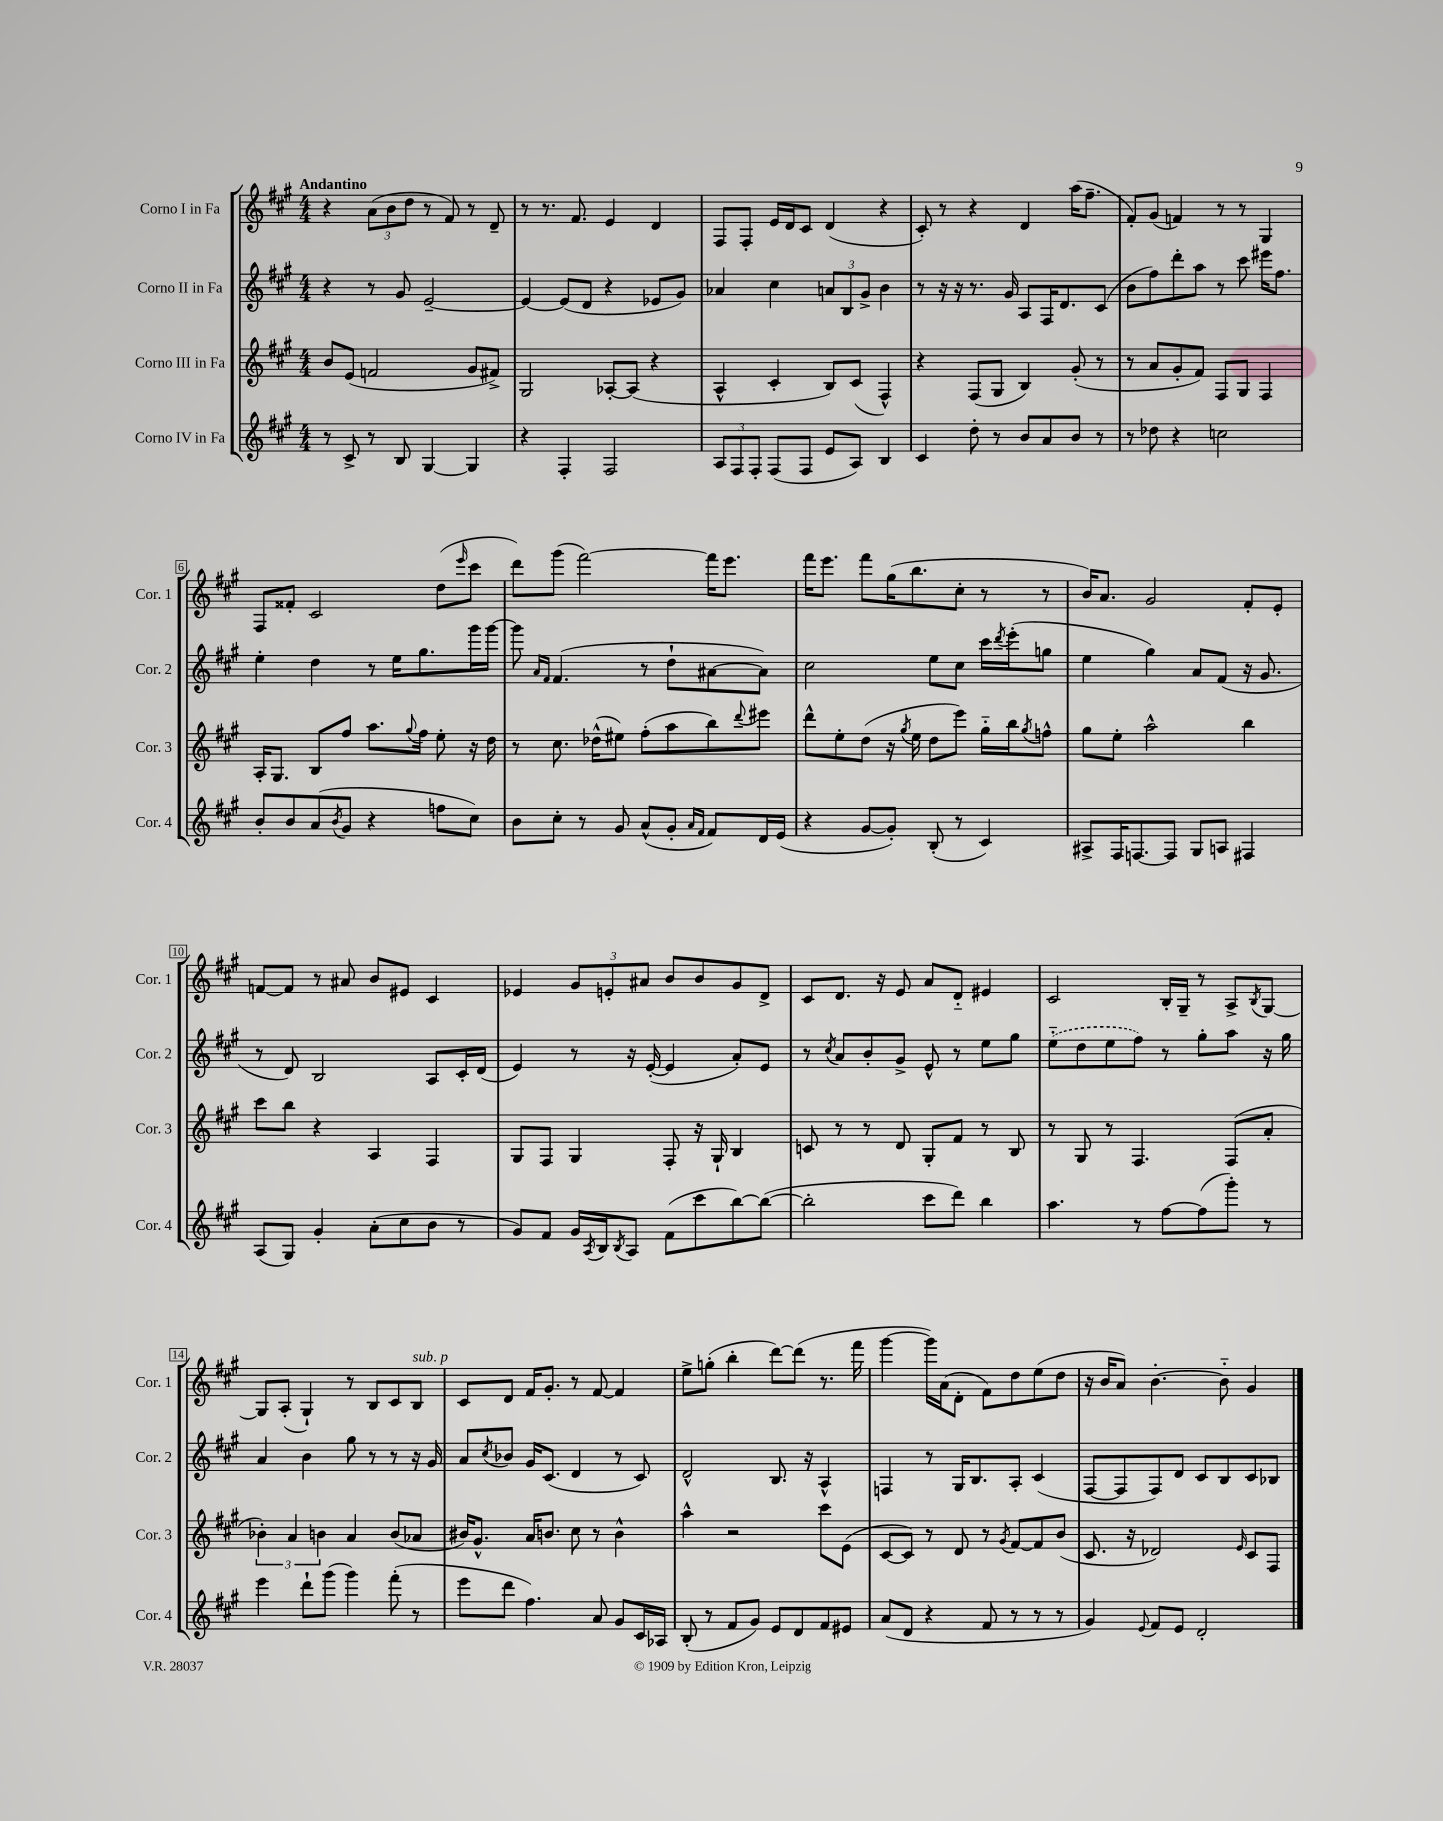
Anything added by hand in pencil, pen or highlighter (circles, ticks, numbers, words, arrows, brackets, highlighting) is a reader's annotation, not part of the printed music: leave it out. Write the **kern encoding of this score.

**kern	**kern	**kern	**kern
*staff4	*staff3	*staff2	*staff1
*clefG2	*clefG2	*clefG2	*clefG2
*k[f#c#g#]	*k[f#c#g#]	*k[f#c#g#]	*k[f#c#g#]
*M4/4	*M4/4	*M4/4	*M4/4
8r	8b	4r	4r
8c#^	(8e	.	.
8r	2f	8r	(12a
.	.	.	12b
8B	.	8g#	.
.	.	.	12dd
[4G#	.	[2e~	8r
.	.	.	8f#)
4G#]	8g#	.	8r
.	8f#^)	.	8d~
=	=	=	=
4r	2G#	4e_	8r
.	.	.	8.r
4F#'	.	(8e]	.
.	.	.	8.f#
.	.	8d	.
2F#	[8A-'	4r	4e
.	(8A-]	.	.
.	4r	8e-	4d
.	.	8g#)	.
=	=	=	=
12A	4A^^	4a-	8F#
12F#	.	.	.
.	.	.	8F#'
12F#'	.	.	.
(8F#	4c#'	4cc#	16e
.	.	.	16d
8F#	.	.	8c#
8e	8B)	12a	(4d
.	.	12B	.
8A)	(8c#	.	.
.	.	12g#^	.
4B	4F#^^)	4b	4r
=	=	=	=
4c#	4r	8r	8c#')
.	.	16r	8r
.	.	16r	.
8dd'	(8F#	8.r	4r
8r	8G#	.	.
.	.	16g#	.
8b	4B)	8A	4d
8a	.	16F#	.
.	.	8.d	.
8b	(8g#'	.	(16aa
.	.	.	8.ff#~
8r	8r	(8c#	.
=	=	=	=
8r	8r	8b	8f#')
8dd-	8a	8ff#)	(8g#
4r	8g#'	8ddd'	4f)
.	8f#)	8aa	.
2cc	8F#	8r	8r
.	8G#	8ccc#	8r
.	4F#	16eee#	4G#
.	.	8.ff#	.
=	=	=	=
8b'	16A'	4ee'	8F#
.	8.G#	.	.
8b	.	.	8f##'
(8a	8B	4dd	2c#
8qb	.	.	.
8g#	8ff#	.	.
4r	8.aa	8r	.
.	.	16ee	.
.	8qqgg#	.	.
.	16ff#	8.gg#	.
8ff	8ee'	.	(8dd
.	.	.	16qqeee
8cc#)	16r	16ggg#	8ccc#
.	16dd	[16ggg#	.
=	=	=	=
8b	8r	8ggg#]	8ddd)
.	.	16qqa	.
.	.	16qqf#	.
8cc#'	8.cc#	(4.f#	(8ggg#
8r	.	.	[2fff#)
.	(16dd-^^	.	.
8g#	8ee#)	.	.
(8a^^	(8ff#'	8r	.
8g#'	8aa	8dd`	.
16qqa	.	.	.
16qqf#	.	.	.
8f#)	8bb)	[8a#	16fff#]
.	.	.	8.eee
.	8qqddd	.	.
16d	8eee#	8a#])	.
(16e	.	.	.
=	=	=	=
4r	8ddd^^	2cc#	16fff#
.	.	.	8.eee
.	8ee'	.	.
[8g#	(8dd	.	8fff#
8g#'])	16r	.	(16gg#
.	8qgg#	.	.
.	16ee	.	8.bb
(8B'	8dd	8ee	.
8r	8eee)	8cc#	8cc#'
4c#)	16gg#'~	16ccc#	8r
.	.	8qddd	.
.	16bb	(16eee'	.
.	8qgg#	.	.
.	8ff^^	8gg	8r
=	=	=	=
8A#^	8gg#	4ee	16b)
.	.	.	8.a
16F#	8ee'	.	.
[8.F	.	.	.
.	2aa^^	4gg#)	2g#
8F]	.	.	.
8G#	.	8a	.
8A	.	(8f#	.
4F#	4bb	16r	8f#'
.	.	8.g#	.
.	.	.	8e'
=	=	=	=
(8A	8ccc#	8r	[8f
8G#)	8bb	8d)	8f]
4g#'	4r	2B	8r
.	.	.	8a#
(8a'	4A	.	8b
8cc#	.	.	8e#
8b	4F#	8A	4c#
8r	.	16c#'	.
.	.	(16d	.
=	=	=	=
8g#)	8G#	4e)	4e-
8f#	8F#	.	.
16g#	4G#	8r	12g#
8qA	.	.	.
16B	.	.	.
.	.	.	12e'
8qB	.	.	.
8A	.	16r	.
.	.	.	12a#
.	.	([16e'	.
(8f#	8F#'	4e]	8b
8ccc#	16r	.	8b
.	16G#`	.	.
[8bb)	4B	8a')	8g#
(8bb_	.	8e	8d^
=	=	=	=
2bb']	8c	8r	8c#
.	.	8qcc#	.
.	8r	8a	8.d
.	8r	8b'	.
.	.	.	16r
.	8d	8g#^	8e
8ccc#	8G#'	8e^^	8a
8ddd)	8f#	8r	8d'~
4bb	8r	8ee	4e#
.	8B	8gg#	.
=	=	=	=
4.aa	8r	(8ee'~	2c#
.	8G#	8dd	.
.	8r	8ee	.
8r	4.F#	8ff#)	.
[8ff#	.	8r	16B'
.	.	.	16G#~
(8ff#]	.	8gg#'	8r
8ggg#')	(8F#	8aa	8A^
.	.	.	8qB
8r	8a'	16r	[8G#
.	.	16gg#	.
=	=	=	=
4eee	6b-')	4a	8G#]
.	.	.	(8A'
.	6a	.	.
8ddd`	.	4b	4G#`)
.	6b	.	.
(8ggg#	.	.	.
4ggg#)	4a	8gg#	8r
.	.	8r	8B
(8fff#'	(8b	8r	8c#
8r	8a-	16r	8B
.	.	16g#	.
=	=	=	=
8eee	16b#)	8a	8c#
.	8.g#^^	.	.
.	.	8qcc#	.
8ddd	.	8b-	8d
4.ff#)	16a	16g#	16f#
.	8.b	(8.c#	8.g#'
.	8cc#	4d	8r
8a	8r	.	[8f#
8g#	4b^^	8r	4f#]
16c#	.	8c#)	.
16A-	.	.	.
=	=	=	=
(8B'	4aa^^	2d^^	8ee^
8r	.	.	(8gg'
8f#	2r	.	4bb'
8g#)	.	.	.
8e	.	8.B	[8ddd)
8d	.	.	(8ddd]
.	.	16r	.
8f#	8ccc#	4A^^	8.r
8e#	(8e	.	.
.	.	.	16fff#
=	=	=	=
(8a	[8c#	4F	[4ggg#
8d	8c#])	.	.
4r	8r	8r	16ggg#])
.	.	.	(16a
.	8d	16G#	8d'
.	.	8.B	.
8f#	8r	.	8f#)
.	8qg#	.	.
8r	[8f#	8A'	8dd
8r	8f#]	(4c#	(8ee
8r	(8b	.	8dd
=	=	=	=
4g#)	8.c#	[8F#	16r
.	.	.	16b
.	.	8F#]	8a)
.	16r	.	.
8qqe	.	.	.
8f#	2d-)	8F#)	[4.b'
8e	.	8d	.
2d'	.	8c#	.
.	.	8B	8b'~]
.	16qqe	.	.
.	8c#	8c#	4g#
.	8F#	8B-	.
==	==	==	==
*-	*-	*-	*-
